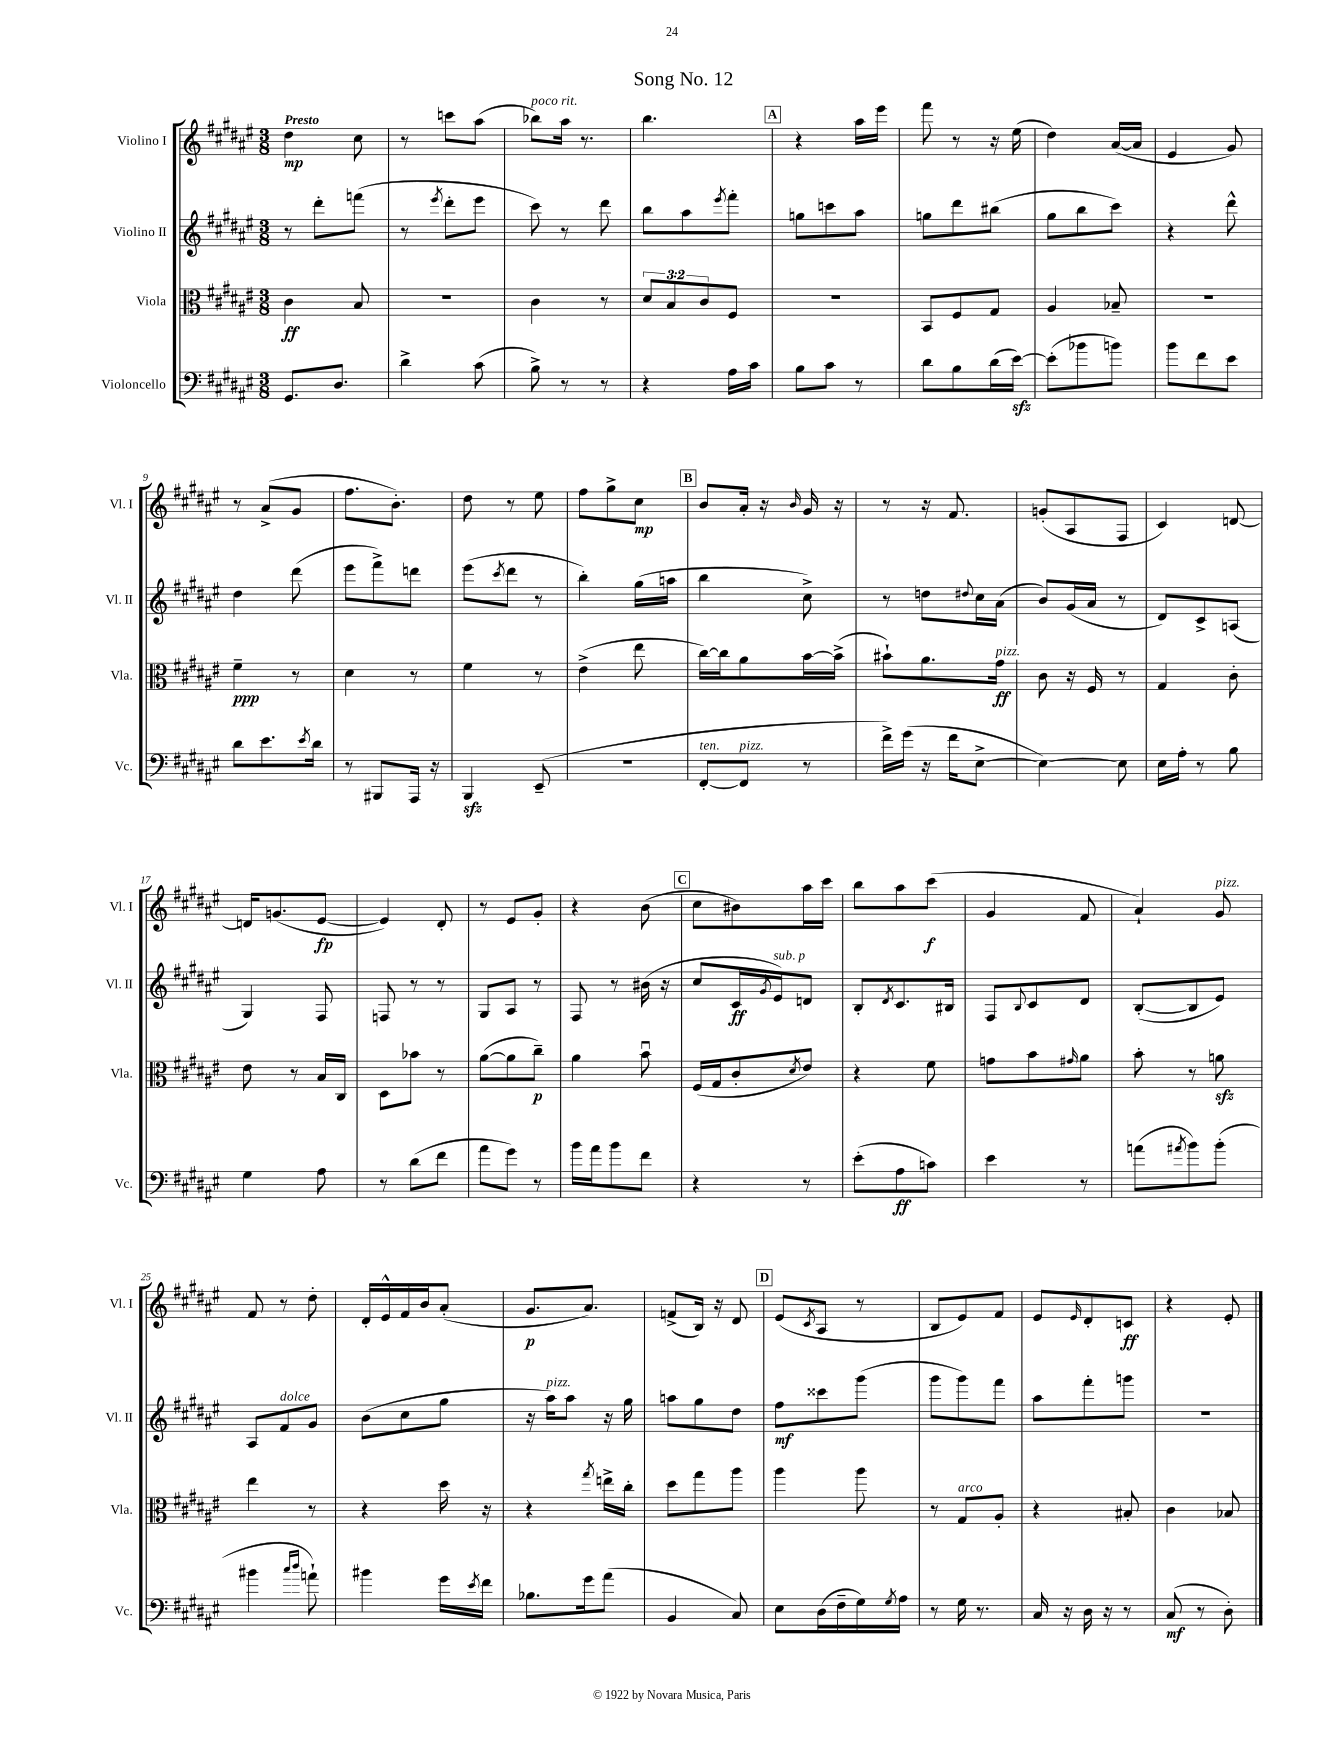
\header { title = "Song No. 12" }
<<
\new StaffGroup <<
\new Staff = "s0" \with { instrumentName = "Violino I" shortInstrumentName = "Vl. I" } {
    \clef treble \key fis \major \numericTimeSignature \time 3/8 \tempo "Presto"
    dis''4\mp cis''8 |
    r8 c'''8 ais''8( |
    bes''8^\markup { \italic "poco rit." }) ais''16 r8. |
    b''4. |
    \mark \markup { \box "A" } r4 ais''16 eis'''16 |
    fis'''8 r8 r16 eis''16( |
    dis''4) ais'16~( ais'16 |
    eis'4 gis'8) |
    r8 ais'8->( gis'8 |
    fis''8. b'8.-.) |
    dis''8 r8 eis''8 |
    fis''8 gis''8-> cis''8\mp |
    \mark \markup { \box "B" } b'8 ais'16-. r16 \grace { b'16 } gis'16 r16 |
    r8 r16 fis'8. |
    g'8-.( ais8 fis8 |
    cis'4) d'8~ |
    d'16 g'8.( eis'8~\fp |
    eis'4) dis'8-. |
    r8 eis'8 gis'8-. |
    r4 b'8( |
    \mark \markup { \box "C" } cis''8 bis'8) ais''16 cis'''16 |
    b''8 ais''8 cis'''8\f( |
    gis'4 fis'8 |
    ais'4-!) gis'8^\markup { \italic "pizz." } |
    fis'8 r8 dis''8-. |
    dis'16-. eis'16-^ fis'16 b'16 ais'8-.( |
    gis'8.\p ais'8.) |
    f'8->( b16) r16 dis'8 |
    \mark \markup { \box "D" } eis'8( \acciaccatura { cis'8 } ais8 r8 |
    b8 eis'8) fis'8 |
    eis'8 \grace { eis'16 } dis'8-. c'8\ff |
    r4 eis'8-. \bar "|." |
}
\new Staff = "s1" \with { instrumentName = "Violino II" shortInstrumentName = "Vl. II" } {
    \clef treble \key fis \major \numericTimeSignature \time 3/8
    r8 dis'''8-. f'''8( |
    r8 \acciaccatura { eis'''8 } dis'''8-. eis'''8 |
    cis'''8) r8 dis'''8 |
    b''8 ais''8 \acciaccatura { eis'''8 } fis'''8-. |
    \mark \markup { \box "A" } g''8 c'''8 ais''8 |
    g''8 dis'''8 bis''8( |
    gis''8 b''8 cis'''8) |
    r4 dis'''8-^ |
    dis''4 dis'''8( |
    eis'''8 fis'''8->) d'''8 |
    eis'''8( \acciaccatura { cis'''8 } dis'''8 r8 |
    b''4-.) gis''16( a''16 |
    \mark \markup { \box "B" } b''4 cis''8->) |
    r8 d''8 \appoggiatura { dis''8 } cis''16 ais'16( |
    b'8) gis'16( ais'16 r8 |
    dis'8) cis'8-> a8( |
    gis4) fis8 |
    f8 r8 r8 |
    gis8 ais8 r8 |
    fis8 r8 bis'16( r16 |
    \mark \markup { \box "C" } cis''8 cis'16\ff \acciaccatura { gis'8 } eis'16^\markup { \italic "sub. p" }) d'8 |
    b8-. \acciaccatura { dis'8 } cis'8. bis16 |
    fis8 \appoggiatura { b8 } cis'8 dis'8 |
    b8~-.( b8 eis'8) |
    ais8 fis'8^\markup { \italic "dolce" } gis'8 |
    b'8( cis''8 gis''8 |
    r16 ais''16^\markup { \italic "pizz." }) ais''8 r16 gis''16 |
    a''8 gis''8 dis''8 |
    \mark \markup { \box "D" } fis''8\mf cisis'''8 gis'''8( |
    gis'''8 gis'''8) fis'''8 |
    ais''8 fis'''8-. g'''8 |
    R4. \bar "|." |
}
\new Staff = "s2" \with { instrumentName = "Viola" shortInstrumentName = "Vla." } {
    \clef alto \key fis \major \numericTimeSignature \time 3/8 \override Staff.TupletNumber.text = #tuplet-number::calc-fraction-text
    cis'4\ff b8 |
    R4. |
    cis'4 r8 |
    \tuplet 3/2 { dis'8 b8 cis'8 } fis8 |
    \mark \markup { \box "A" } R4. |
    b,8 fis8 gis8 |
    ais4 bes8-- |
    R4. |
    fis'4--\ppp r8 |
    dis'4 r8 |
    fis'4 r8 |
    eis'4->( eis''8 |
    \mark \markup { \box "B" } cis''16~) cis''16 ais'8 b'16~ b'16->( |
    bis'8-!) ais'8. gis'16\ff^\markup { \italic "pizz." } |
    cis'8 r16 fis16 r8 |
    gis4 cis'8-. |
    eis'8 r8 b16 cis16 |
    dis8 bes'8 r8 |
    ais'8~( ais'8 cis''8--\p) |
    ais'4 b'8\downbow |
    \mark \markup { \box "C" } fis16( gis16 cis'8-. \acciaccatura { dis'8 } eis'8) |
    r4 fis'8 |
    g'8 b'8 \grace { gis'16 } ais'8 |
    b'8-. r8 a'8\sfz |
    eis''4 r8 |
    r4 dis''16 r16 |
    r4 \acciaccatura { gis''8 } e''16-> cis''16-. |
    dis''8 gis''8 ais''8 |
    \mark \markup { \box "D" } ais''4 ais''8 |
    r8 gis8^\markup { \italic "arco" } ais8-. |
    r4 bis8-. |
    cis'4 bes8 \bar "|." |
}
\new Staff = "s3" \with { instrumentName = "Violoncello" shortInstrumentName = "Vc." } {
    \clef bass \key fis \major \numericTimeSignature \time 3/8
    gis,8. dis8. |
    dis'4-> cis'8( |
    b8->) r8 r8 |
    r4 ais16 cis'16 |
    \mark \markup { \box "A" } b8 cis'8 r8 |
    dis'8 b8 dis'16( eis'16~\sfz) |
    eis'8-.( bes'8 b'8) |
    b'8 fis'8 eis'8 |
    dis'8 eis'8. \acciaccatura { eis'8 } dis'16 |
    r8 bis,,8 ais,,16 r16 |
    b,,4\sfz eis,8--( |
    R4. |
    \mark \markup { \box "B" } fis,8~-.^\markup { \italic "ten." } fis,8^\markup { \italic "pizz." } r8 |
    fis'16->) gis'16( r16 fis'16 eis8~-> |
    eis4~) eis8 |
    eis16 ais16-. r8 b8 |
    gis4 ais8 |
    r8 dis'8( fis'8 |
    ais'8 gis'8) r8 |
    b'16 ais'16 b'8 fis'8 |
    \mark \markup { \box "C" } r4 r8 |
    eis'8-.( ais8\ff c'8) |
    eis'4 r8 |
    a'8( \acciaccatura { ais'8 } b'8) b'8-.( |
    bis'4 \grace { cis''16 dis''16 } a'8-!) |
    bis'4 gis'16 \acciaccatura { eis'8 } fis'16 |
    bes8. gis'16 ais'8( |
    b,4 cis8) |
    \mark \markup { \box "D" } eis8 dis16( fis16-- gis16) \acciaccatura { gis8 } ais16 |
    r8 gis16 r8. |
    cis16 r16 dis16 r16 r8 |
    cis8\mf( r8 dis8-.) \bar "|." |
}
>>
>>
